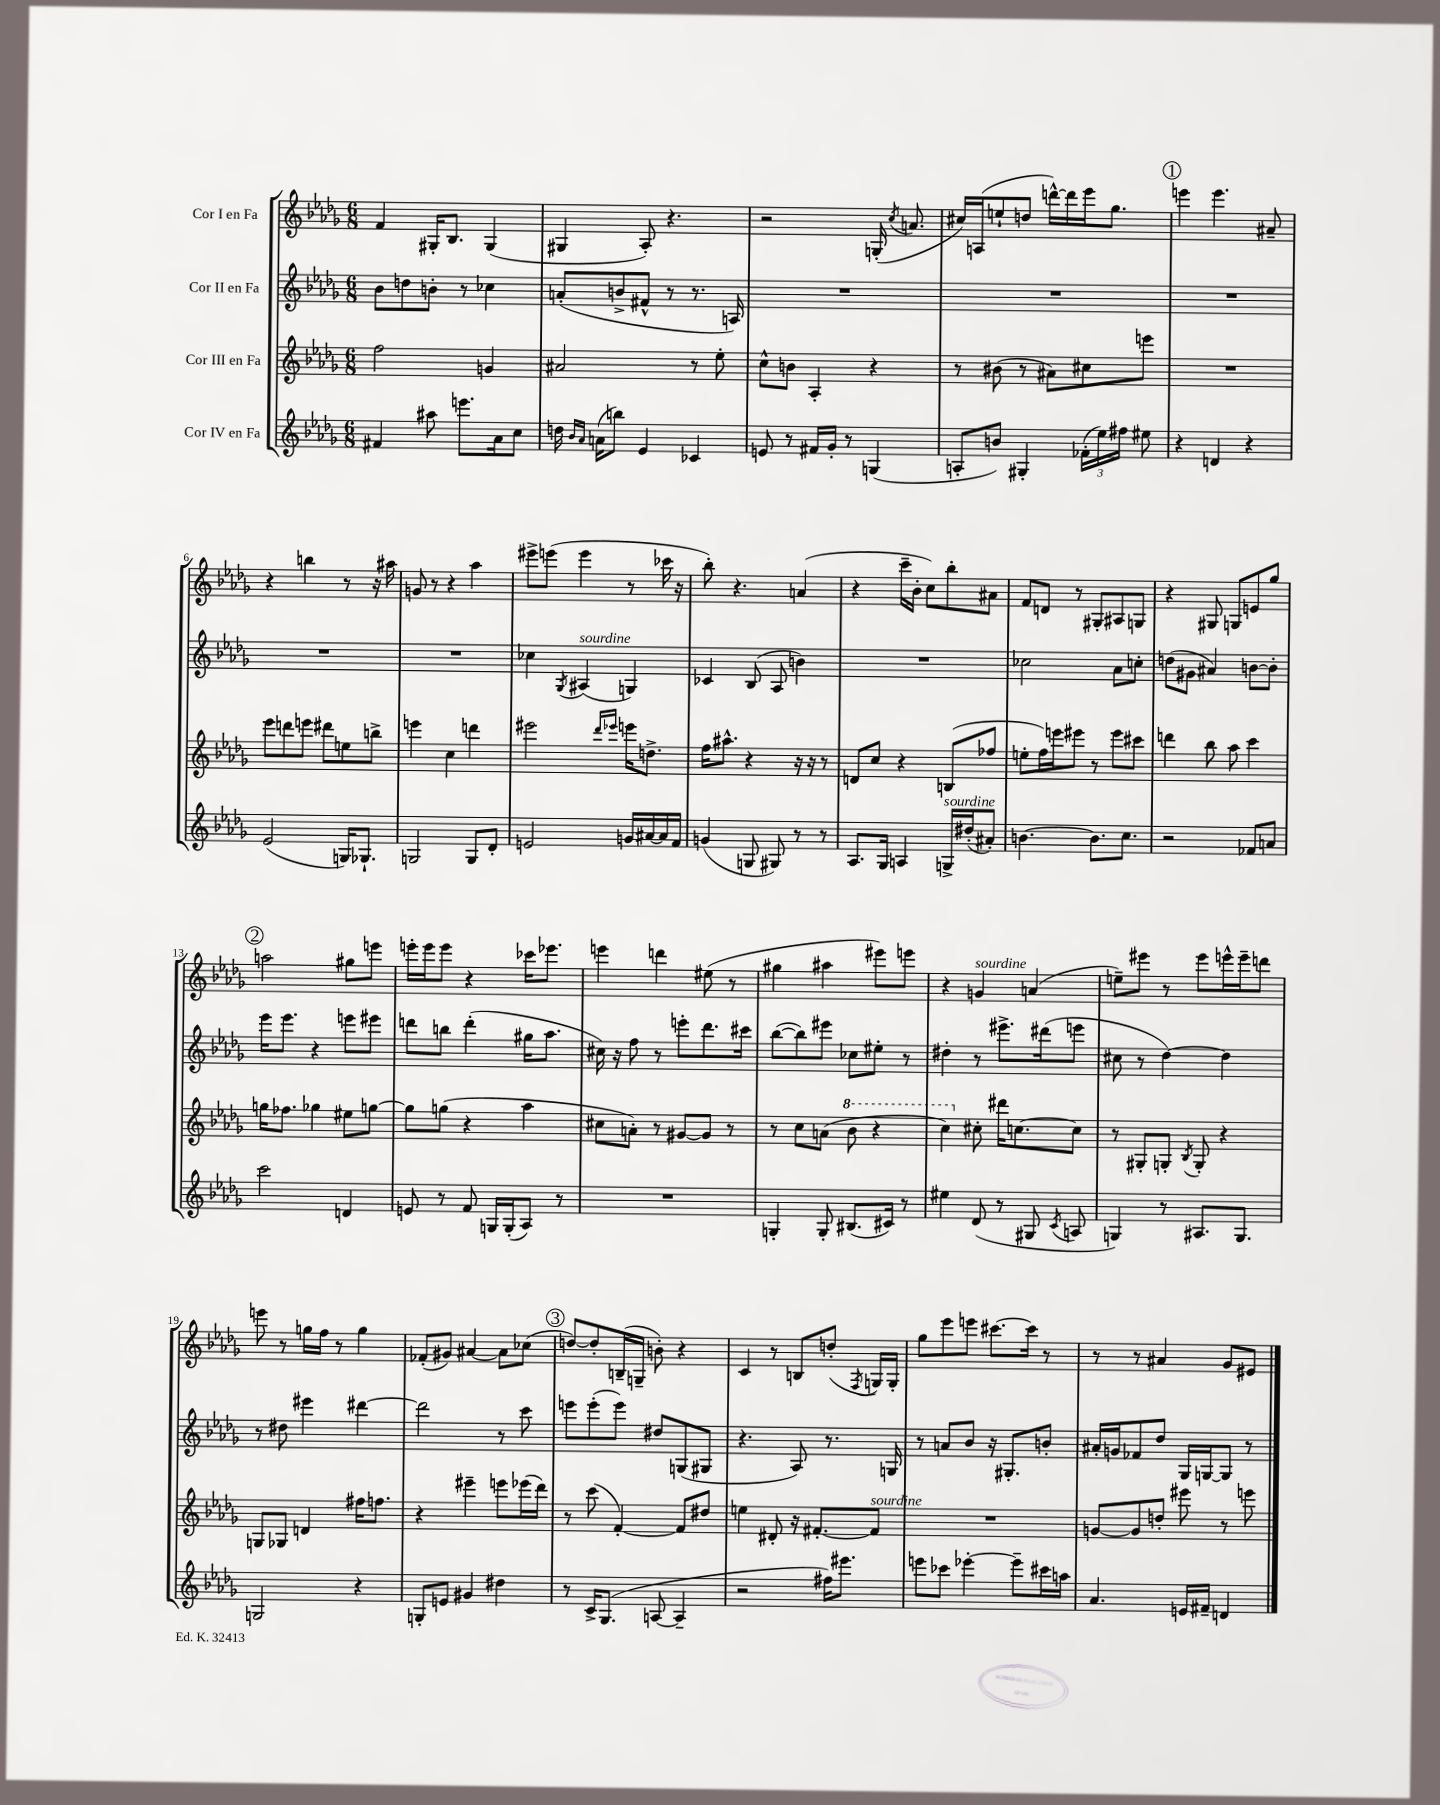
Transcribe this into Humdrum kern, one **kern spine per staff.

**kern	**kern	**kern	**kern
*part4	*part3	*part2	*part1
*staff4	*staff3	*staff2	*staff1
*I"Cor IV en Fa	*I"Cor III en Fa	*I"Cor II en Fa	*I"Cor I en Fa
*clefG2	*clefG2	*clefG2	*clefG2
*k[b-e-a-d-g-]	*k[b-e-a-d-g-]	*k[b-e-a-d-g-]	*k[b-e-a-d-g-]
*M6/8	*M6/8	*M6/8	*M6/8
=1	=1	=1	=1
4f#X/	2ff\	8b-\L	4f/
.	.	8ddn\	.
8aa#X\	.	8bn'\J	16G#X'/KL
.	.	.	8.B-/J
8.eeen\L	.	8r	.
.	4gn/	4cc-X\	(4G#/
16a-\k	.	.	.
8cc\J	.	.	.
=2	=2	=2	=2
16ddn\	2a#X/	(8an'/L	4G#X/
16qqb-/LL	.	.	.
16qqa-/JJ	.	.	.
(16an\KL	.	.	.
8bbn\J)	.	8bn^/	.
4e-/	.	8f#X^^/J	8A-'/)
.	.	8r	4.r
4c-X/	8r	8.r	.
.	8ee-'\	.	.
.	.	16An/)	.
=3	=3	=3	=3
8en/	8cc^^\L	2.r	2r
8r	8bn\J	.	.
16f#X/LL	4A-'/	.	.
16g-'/JJ	.	.	.
8r	.	.	.
(4Gn/	4r	.	(16Gn'/
.	.	.	8qcc/
.	.	.	8.an/
=4	=4	=4	=4
8An'/L	8r	2.r	16cc#X/LL)
.	.	.	(16An/J
8bn/J)	(8b#X\	.	8een`/
4G#X'/	8r	.	8ddn/J
.	8a#X\L)	.	[16dddn^^\LL)
.	.	.	16ddd\]
(24f-X'\LL	8cc#X\	.	16eee-\J
24ee-\)	.	.	.
.	.	.	8.gg-\J
24ff#X\JJ	.	.	.
8ee#X\	8eeen\J	.	.
!!LO:REH:place=s1:t=1
=5	=5	=5	=5
4r	2.r	2.r	4eeen\
4dn/	.	.	4.eee\
4r	.	.	.
.	.	.	8a#X~/
!!LO:LB:g=z
=6	=6	=6	=6
(2e-/	8eee-\L	2.r	4r
.	8dddn\	.	.
.	8eeen\J	.	4bbn\
.	8ddd#X\L	.	.
16Gn/KL)	8een\	.	8r
8.G-X`/J	.	.	.
.	8bbn^\J	.	16r
.	.	.	16aa#X\
=7	=7	=7	=7
2Gn/	4eeen\	2.r	8gn/
.	.	.	8r
.	4cc\	.	4r
8G/L	4dddn\	.	4aa-\
8d-'/J	.	.	.
=8	=8	=8	=8
2en/	2eee#X\	4cc-X\	8eee#X^\L
.	.	.	(8eeen\J
.	.	8qG-/	.
!	!	!LO:TX:a:i:t=sourdine	!
.	.	(4A#X/	4eee\
.	16qqddd-/LL	.	.
.	16qqeee-X/JJ	.	.
16gn/LL	16eeen\KL	4Gn/)	8r
[16a#X/	8.ddn^\J	.	.
16a#/]	.	.	16ccc-X\
16f/JJ	.	.	16r
=9	=9	=9	=9
(4gn/	16ff\KL	4c-X/	8bb-'\)
.	8.aa#X^^\J	.	.
.	.	.	4.r
8Gn/	4r	(8B-/	.
8G#X/)	.	8A-/	.
8r	16r	4bn\)	(4an/
.	16r	.	.
8r	8r	.	.
=10	=10	=10	=10
8.A-/L	8dn/L	2.r	4r
.	8cc/J	.	.
16G-/Jk	.	.	.
4An/	4r	.	16ccc~\LL
.	.	.	16b-'\JJ
.	.	.	8cc\L)
!LO:TX:a:i:t=sourdine	!	!	!
16Gn^/LL	(8Bn/L	.	8bb-'\
(16dd#X'/J	.	.	.
8a#X'/J)	8ff-X/J	.	8a#X\J
=11	=11	=11	=11
[4.bn\	8een'\L	2cc-X\	8f/L
.	16ff\L)	.	8dn/J
.	16eeen\J	.	.
.	8eee#X\J	.	8r
8.b\L]	8r	.	8G#X'/L
.	8eee#\L	8a-\L	8A#X/
8.cc\J	.	.	.
.	8ccc#X\J	8ccn'\J	8Gn/J
=12	=12	=12	=12
2r	4dddn\	(8ddn\L	4r
.	.	8g#X\J	.
.	8bb-\	4a#X/)	8G#X/
.	8aa-\	.	8Gn/L
8f-X/L	4ccc\	[8bn\L	8en/
8an/J	.	8b'\J]	8gg-/J
!!LO:LB:g=z
!!LO:REH:place=s1:t=2
=13	=13	=13	=13
2ccc\	16ggn\KL	16eee-\KL	2aan\
.	8.ff-X\J	8.eee-\J	.
.	4gg-X\	4r	.
4dn/	8ee#X\L	8eeen\L	8gg#X\L
.	[8ggn\J	8eee#X\J	8eeen\J
=14	=14	=14	=14
8en/	8gg\L]	8dddn\L	16eeen'\LL
.	.	.	16eee\J
8r	(8ggn\J	8bbn\J	8eee\J
8f/	4r	(4ddd'\	4r
16Gn/LL	.	.	.
(16G'/J	.	.	.
8A-/J)	4aa-\	16gg#X\KL	16ccc-X\KL
.	.	8.aa-\J	8.eee-X\J
8r	.	.	.
=15	=15	=15	=15
2.r	8cc#X\L	16cc#X\)	4eeen\
.	.	16r	.
.	8an'\J)	8ff\	.
.	8r	8r	4dddn\
.	[8g#X/L	8eeen'\L	.
.	8g#/J]	8.ddd-\	(8ee#X\
.	8r	.	8r
.	.	16ccc#X\Jk	.
=16	=16	=16	=16
4Gn'/	8r	([8bb-\L	4gg#X\
.	8cc\L	8bb-\])	.
8G'/	(8an\J	8eee#X\J	4aa#X\
*	*8va	*	*
(8.B#X/L	8bb-\	8cc-X\L	.
.	4r	8ee#X'\J	8eee#X\L)
16c#X/Jk)	.	.	.
8r	.	8r	8eeen\J
=17	=17	=17	=17
4ee#X\	4ccc\)	4dd#X'\	4r
*	*X8va	*	*
!	!	!	!LO:TX:a:i:t=sourdine
(8d-/	8cc#X'\	8r	4gn/
8r	16ddd#X\KL	8.eee#X^\L	.
.	[8.ccn\	.	.
8G#X/	.	.	(4an/
.	.	(16ddd#X\k	.
8qc/	.	.	.
8An/	8cc\J]	8eeen\J	.
=18	=18	=18	=18
4Gn/)	8r	8cc#X\	8een~\L)
.	8G#X'/L	8r	8eee#X\J
8r	8Gn'/J	[4dd-\)	8r
.	8qB-/	.	.
8.A#X/L	8G'/	.	8eee#\L
.	4r	4dd-\]	16eeen^^\L
8.G/J	.	.	16eee~\J
.	.	.	8dddn\J
!!LO:LB:g=z
=19	=19	=19	=19
2Gn/	8Gn/L	8r	8eeen\
.	8G-X/J	8dd#X\	8r
.	4dn/	4eee#X\	16ggn\LL
.	.	.	16ff\JJ
.	.	.	8r
4r	16ff#X\KL	[4ddd#X\	4gg\
.	8.ffn\J	.	.
=20	=20	=20	=20
8Gn'/L	4r	2ddd#\]	(8f-X'/L
8en/J	.	.	8g#X/J)
4g#X/	4eee#X~\	.	[4a#X/
4dd#X\	8eeen\L	8r	8a#\L]
.	(16eee-X\L	8ccc\	(8cc-X\J
.	16ddd-\JJ)	.	.
!!LO:REH:place=s1:t=3
=21	=21	=21	=21
8r	8r	8eeen\L	[8ddn/L)
16c^/KL	(8ccc\	(8eee'\	8dd'/]
(8.G-/J	.	.	.
.	[4f'/)	8eee\J)	(16Bn~/L
.	.	.	16Gn~/JJ
[8An/	.	8dd#X/L	8bn'\)
4A~/]	8f/L]	(8Gn/	4r
.	8dd#X/J	8G#X/J	.
=22	=22	=22	=22
2r	4een\	4.r	4c/
.	8d#X'/	.	8r
.	16r	8A-/)	8Bn/L
.	[8.f#X'/L	.	.
16ff#X\KL)	.	8.r	(8ddn'/J
8.eee#X\J	.	.	.
.	.	.	8qF/
!	!LO:TX:a:i:t=sourdine	!	!
.	8f#/J]	.	16Gn/LL)
.	.	16Gn/	16G'/JJ
=23	=23	=23	=23
8eeen\L	2.r	8r	8gg-\L
8ccc-X\J	.	8an/L	8eee-\
[4eee-X'\	.	8b-/J	8eeen\J
.	.	16r	[8.ccc#X\L
.	.	8.G#X'/L	.
8eee-~\L]	.	.	.
.	.	.	16ccc#\Jk]
16ccc#X\L	.	8bn'/J	8r
16aan\JJ	.	.	.
=24	=24	=24	=24
4.a-/	[8gn/L	16a#X'/LL	8r
.	.	16gn/J	.
.	8g/]	8f-X/	8r
.	8ddn'/J	8dd-/J	4a#X/
16en/LL	8eee#X\	16G-/LL	.
16f#X~/JJ	.	[16Gn/J	.
4dn/	8r	8G/J]	8g-/L
.	8eeen\	8r	8e#X/J
==	==	==	==
*-	*-	*-	*-
